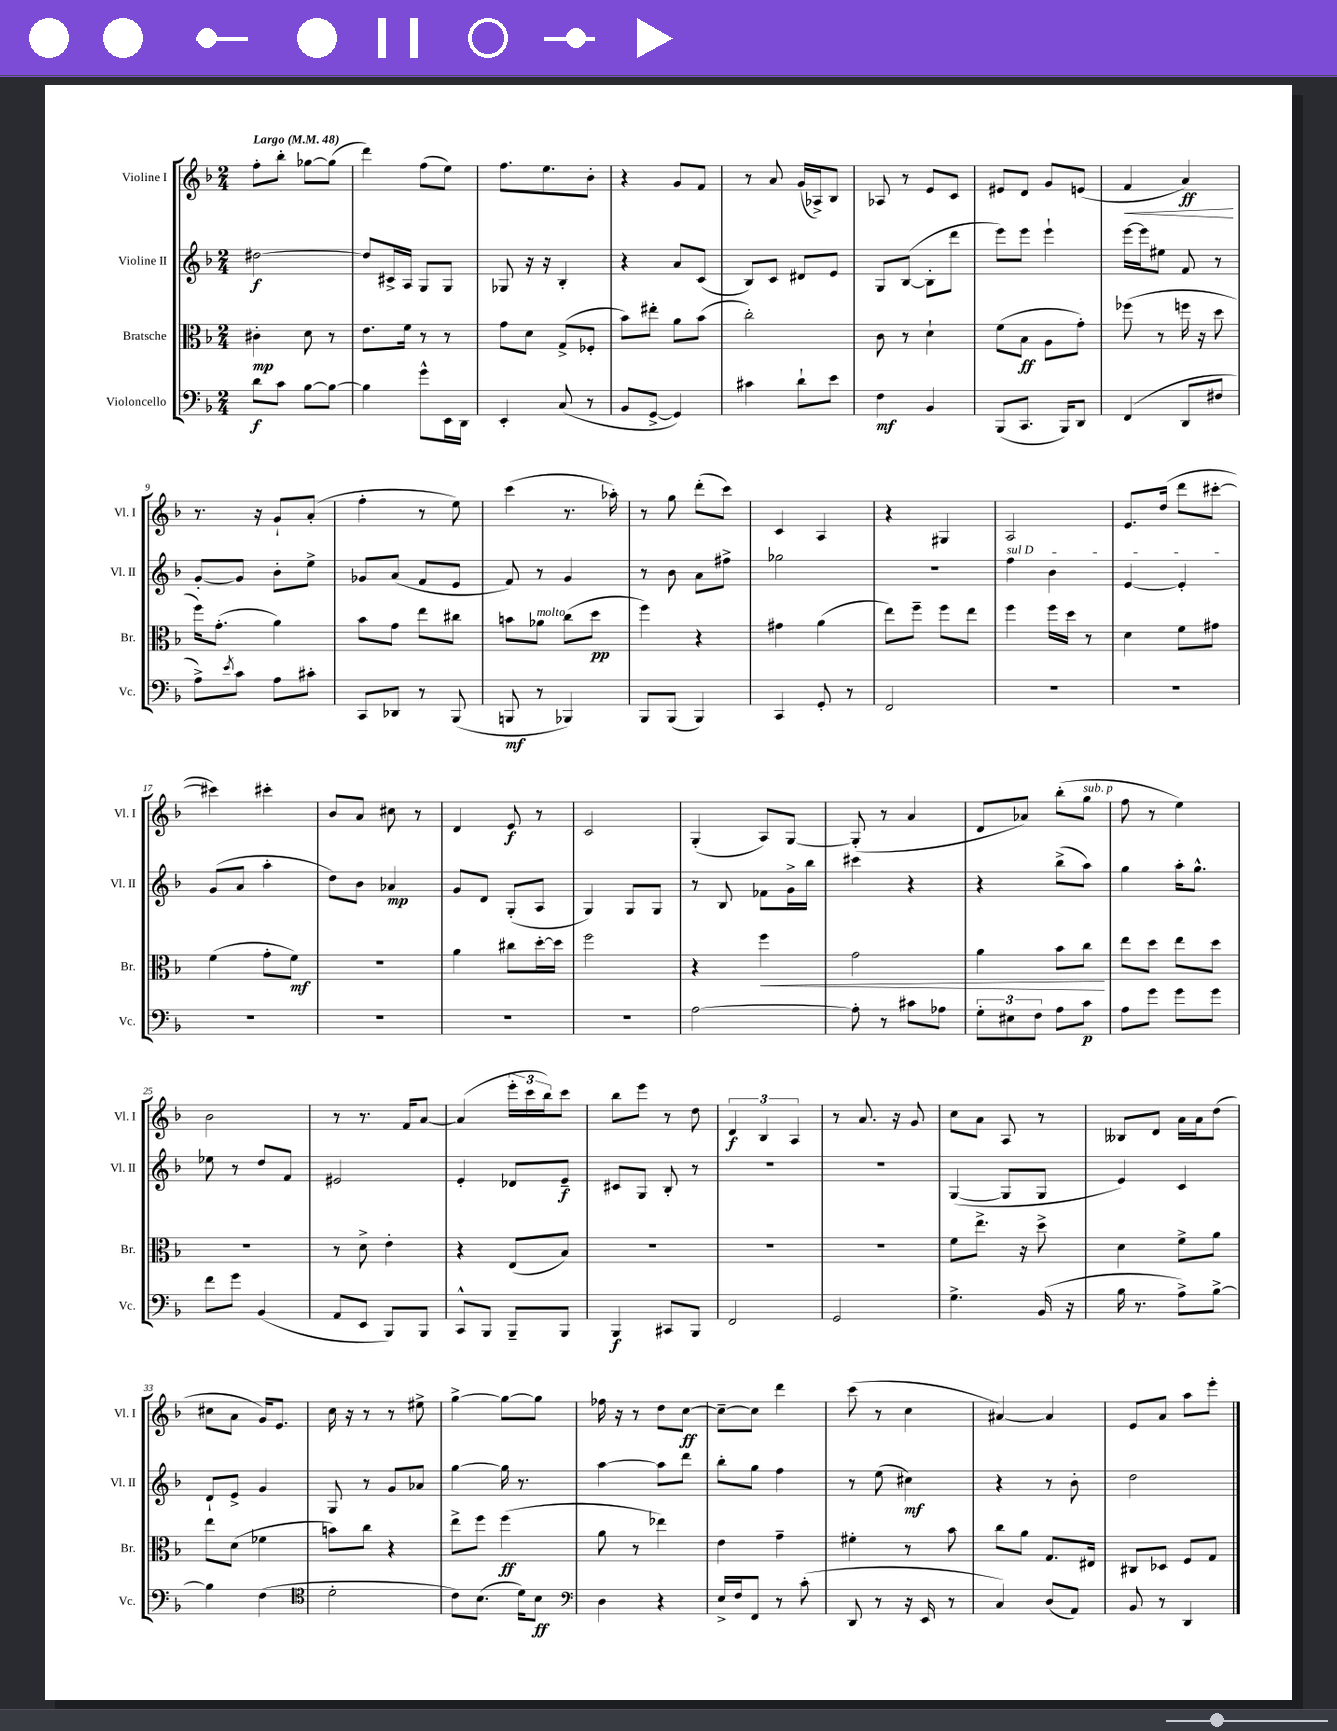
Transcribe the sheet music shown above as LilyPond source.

<<
\new StaffGroup <<
\new Staff = "s0" \with { instrumentName = "Violine I" shortInstrumentName = "Vl. I" } {
    \clef treble \key f \major \numericTimeSignature \time 2/4 \tempo "Largo" 4 = 48
    f''8-. bes''8-. ges''8~ ges''8( |
    d'''4) f''8( e''8) |
    f''8. e''8. bes'8-. |
    r4 g'8 f'8 |
    r8 a'8 g'16( aes16->) bes8 |
    aes8 r8 e'8 c'8 |
    eis'8 d'8 g'8 e'8( |
    f'4\< a'4\ff\!) |
    r8. r16 g'8-! a'8-.( |
    f''4-. r8 e''8) |
    c'''4( r8. aes''16-.) |
    r8 g''8 d'''8-.( c'''8) |
    c'4 a4 |
    r4 gis4 |
    a2 |
    e'8. d''16( d'''8 cis'''8~-. |
    cis'''4) cis'''4-. |
    bes'8 a'8 cis''8 r8 |
    d'4 e'8\f r8 |
    c'2 |
    g4-.( a8) g8~ |
    g8-.( r8 a'4 |
    d'8 aes'8) bes''8-.( g''8^\markup { \italic "sub. p" } |
    f''8 r8 e''4) |
    bes'2 |
    r8 r8. f'16 a'8~ |
    a'4( \tuplet 3/2 { e'''16-. c'''16 bes''16) } c'''8 |
    bes''8 e'''8 r8 d''8 |
    \tuplet 3/2 { d'4\f bes4 a4 } |
    r8 a'8. r16 g'8 |
    c''8 a'8 a8 r8 |
    beses8 d'8 a'16 a'16 d''8( |
    cis''8 a'8 g'16) e'8. |
    c''16 r16 r8 r8 eis''8-> |
    g''4~-> g''8~ g''8 |
    fes''16 r16 r8 d''8 c''8~\ff |
    c''8~-- c''8 d'''4 |
    c'''8( r8 c''4 |
    ais'4~) ais'4 |
    e'8 a'8 a''8 e'''8-. \bar "|." |
}
\new Staff = "s1" \with { instrumentName = "Violine II" shortInstrumentName = "Vl. II" } {
    \clef treble \key f \major \numericTimeSignature \time 2/4
    dis''2~\f |
    dis''8 cis'16-> a16 g8 g8 |
    ges8 r16 r16 bes4-. |
    r4 a'8 c'8( |
    bes8) c'8 dis'8 e'8 |
    g8 bes8~( bes8-. d'''8 |
    e'''8) e'''8 e'''4-! |
    e'''16~ e'''16 eis''8 f'8 r8 |
    g'8~-. g'8 bes'8-. e''8-> |
    ges'8 a'8( f'8 e'8 |
    f'8) r8 g'4 |
    r8 bes'8 a'8 fis''8-> |
    ges''2 |
    r2 |
    \once \override TextSpanner.bound-details.left.text = \markup { \italic "sul D" } f''4\startTextSpan bes'4 |
    e'4~ e'4-.\stopTextSpan |
    g'8( a'8 a''4-. |
    d''8) bes'8 aes'4\mp |
    g'8 d'8 g8-.( a8 |
    g4) g8 g8 |
    r8 bes8 fes'8 g'16-> bes''16 |
    cis'''4 r4 |
    r4 bes''8->( a''8) |
    g''4 a''16-. g''8.-^ |
    ees''8 r8 d''8 f'8 |
    eis'2 |
    e'4-. des'8 e'8--\f |
    cis'8 g8 bes8-. r8 |
    R2 |
    R2 |
    g4~( g8 g8 |
    e'4) c'4 |
    d'8-! e'8-> g'4 |
    g8 r8 g'8 aes'8 |
    g''4~ g''16 r8. |
    a''4~ a''8 d'''8 |
    bes''8-. g''8 f''4 |
    r8 e''8( cis''4\mf) |
    r4 r8 bes'8-. |
    d''2 \bar "|." |
}
\new Staff = "s2" \with { instrumentName = "Bratsche" shortInstrumentName = "Br." } {
    \clef alto \key f \major \numericTimeSignature \time 2/4
    cis'4-.\mp d'8 r8 |
    e'8. f'16 r8 r8 |
    g'8 d'8 g8->( fes8-. |
    bes'8) eis''8-. a'8 bes'8( |
    c''2-.) |
    c'8 r8 d'4-! |
    f'8( bes8\ff a8 g'8-.) |
    fes''8( r8 f''16 r16 d''8 |
    f''16) g'8.-.( a'4) |
    bes'8 g'8 e''8 cis''8 |
    b'8 aes'8^\markup { \italic "molto" } c''8( d''8\pp |
    f''4) r4 |
    gis'4 a'4( |
    e''8) f''8-- f''8 e''8 |
    f''4 f''16 d''16 r8 |
    d'4 f'8 gis'8 |
    f'4( g'8-. f'8\mf) |
    r2 |
    a'4 cis''8 d''16~-. d''16 |
    f''2 |
    r4 f''4\< |
    g'2 |
    a'4 bes'8 c''8\! |
    e''8 d''8 e''8 d''8 |
    r2 |
    r8 d'8-> e'4-. |
    r4 e8( bes8) |
    R2 |
    R2 |
    R2 |
    f'8 e''8.-> r16 d''8-> |
    d'4 f'8-> a'8 |
    e''8 d'8( fes'4 |
    b'8) c''8 r4 |
    e''8-> f''8 f''4\ff( |
    a'8 r8 ees''4) |
    e'4 g'4-- |
    fis'4-. r8 bes'8 |
    c''8 a'8 g8. eis16 |
    cis8 des8 f8 g8 \bar "|." |
}
\new Staff = "s3" \with { instrumentName = "Violoncello" shortInstrumentName = "Vc." } {
    \clef bass \key f \major \numericTimeSignature \time 2/4
    d'8\f c'8 bes8~ bes8~ |
    bes4 g'8-^ e,16 d,16 |
    e,4-. c8( r8 |
    bes,8 g,8~-> g,4) |
    cis'4 d'8-! e'8 |
    f4\mf bes,4 |
    bes,,8( c,8. bes,,16) d,8 |
    f,4( d,8 fis8 |
    a8->) \acciaccatura { e'8 } c'8 a8 cis'8-. |
    c,8 des,8 r8 bes,,8( |
    b,,8\mf r8 bes,,4) |
    bes,,8 bes,,8( bes,,4) |
    c,4 g,8-. r8 |
    f,2 |
    R2 |
    R2 |
    R2 |
    R2 |
    R2 |
    R2 |
    a2~ |
    a8-. r8 cis'8 aes8 |
    \tuplet 3/2 { g8-. eis8 f8 } a8 c'8\p |
    a8 g'8 g'8 g'8 |
    f'8 g'8 bes,4( |
    a,8 e,8 bes,,8) bes,,8 |
    c,8-^ bes,,8 bes,,8-- bes,,8 |
    bes,,4\f cis,8 bes,,8 |
    f,2 |
    g,2 |
    g4.-> bes,16( r16 |
    bes16 r8. a8->) bes8~-> |
    bes4 f4( |
    \clef tenor d'2-. |
    c'8) bes8.( d'16) bes8\ff |
    \clef bass d4 r4 |
    e16-> f16 f,8 r8 c'8-.( |
    d,8 r8 r16 e,16 r8 |
    c4) d8( a,8) |
    bes,8 r8 d,4 \bar "|." |
}
>>
>>
